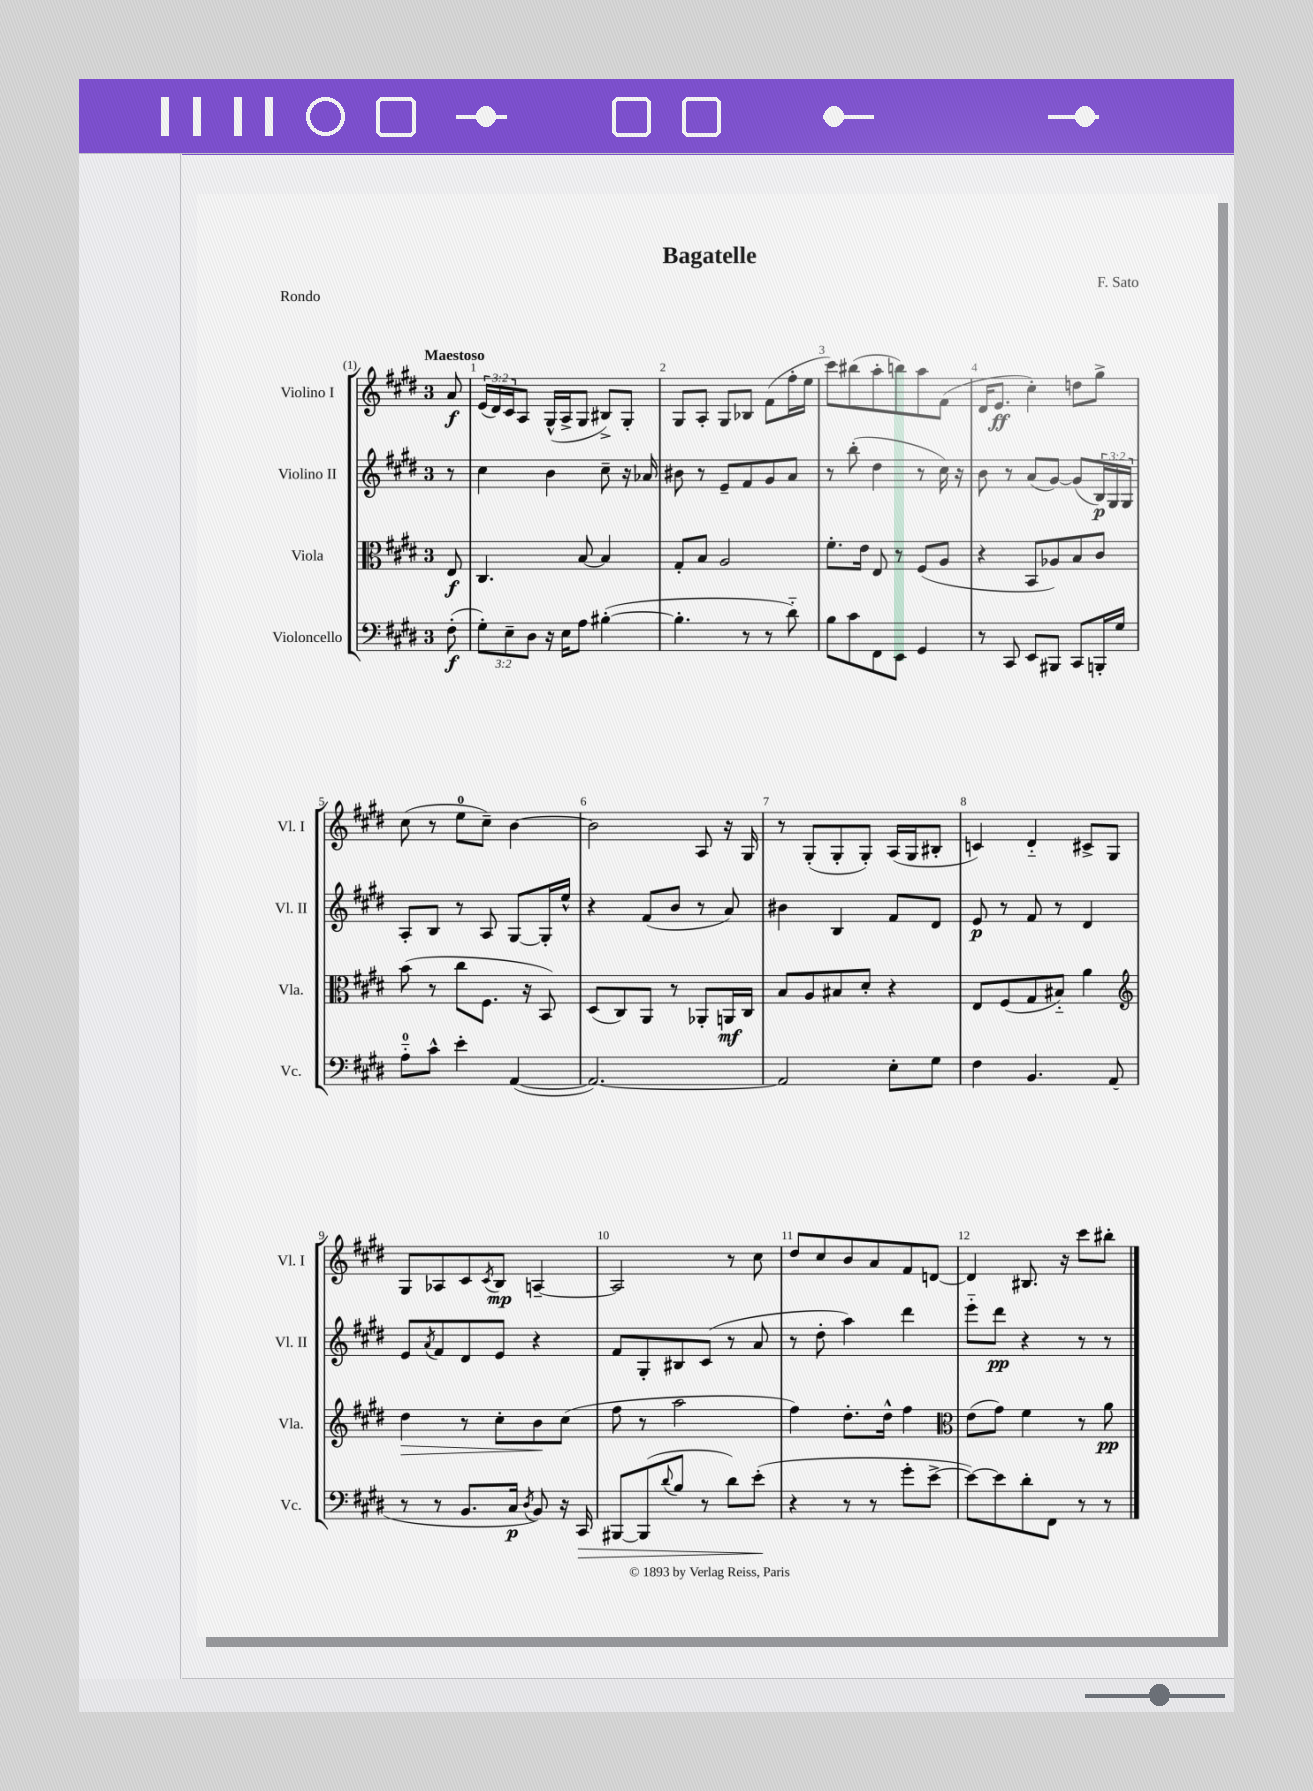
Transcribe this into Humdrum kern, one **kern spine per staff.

**kern	**dynam	**kern	**dynam	**kern	**dynam	**kern	**dynam
*part4	*part4	*part3	*part3	*part2	*part2	*part1	*part1
*staff4	*staff4	*staff3	*staff3	*staff2	*staff2	*staff1	*staff1
*I"Violoncello	*	*I"Viola	*	*I"Violino II	*	*I"Violino I	*
*I'Vc.	*	*I'Vla.	*	*I'Vl. II	*	*I'Vl. I	*
*clefF4	*	*clefC3	*	*clefG2	*	*clefG2	*
*k[f#c#g#d#]	*	*k[f#c#g#d#]	*	*k[f#c#g#d#]	*	*k[f#c#g#d#]	*
*M3/4	*	*M3/4	*	*M3/4	*	*M3/4	*
=	=	=	=	=	=	=	=
!	!	!	!	!	!	!LO:TX:a:B:t=Maestoso	!
(8F#'\	f	8E/	f	8r	.	8a/	f
=1	=1	=1	=1	=1	=1	=1	=1
12G#'\L)	.	4.C#/	.	4cc#\	.	(24e/LL	.
.	.	.	.	.	.	24d#/)	.
12E~\	.	.	.	.	.	24c#/J	.
.	.	.	.	.	.	8A/J	.
12D#\J	.	.	.	.	.	.	.
16r	.	.	.	4b\	.	(16G#^^/LL	.
16E\KL	.	.	.	.	.	16A^/J	.
8A\J	.	[8B/	.	.	.	8G#/J	.
([4B#X'\	.	4B/]	.	8cc#~\	.	8B#X^/L)	.
.	.	.	.	16r	.	8G#'/J	.
.	.	.	.	16a-X/	.	.	.
=2	=2	=2	=2	=2	=2	=2	=2
4.B#'\]	.	8G#'/L	.	8b#X\	.	8G#/L	.
.	.	8B/J	.	8r	.	8A'/J	.
.	.	2A/	.	8e~/L	.	8G#/L	.
8r	.	.	.	8f#/	.	8B-X/J	.
8r	.	.	.	8g#/	.	(8f#\L	.
8d#\)	.	.	.	8a/J	.	16ff#'\L	.
.	.	.	.	.	.	16ee\JJ	.
=3	=3	=3	=3	=3	=3	=3	=3
8B\L	.	8.f#'\L	.	8r	.	8ccc#\L)	.
8c#\	.	.	.	(8bb'\	.	(8bb#X\	.
.	.	16e\Jk	.	.	.	.	.
8FF#\	.	8E/	.	4dd#\	.	8aa'\	.
8EE\J	.	8r	.	.	.	8bbn\)	.
4GG#/	.	(8F#/L	.	8r	.	8aa\	.
.	.	8A/J	.	16cc#\)	.	(8f#\J	.
.	.	.	.	16r	.	.	.
=4	=4	=4	=4	=4	=4	=4	=4
8r	.	4r	.	8b\	.	16d#/KL	.
.	.	.	.	.	.	8.e/J	ff
8CC#/	.	.	.	8r	.	.	.
8EE/L	.	8BB/L	.	(8a/L	.	4cc#'\)	.
8BBB#X/J	.	8A-X/)	.	[8g#/J)	.	.	.
8CC#/L	.	8B/	.	(8g#/L]	.	8ddn\L	.
16BBBn'/L	.	8c#/J	.	24B/L)	p	8gg#^\J	.
.	.	.	.	24G#/	.	.	.
16G#/JJ	.	.	.	.	.	.	.
.	.	.	.	24G#/JJ	.	.	.
!!LO:LB:g=z
=5	=5	=5	=5	=5	=5	=5	=5
8A\L	.	(8b\	.	8A'/L	.	(8cc#\	.
8c#^^\J	.	8r	.	8B/J	.	8r	.
4e'\	.	8cc#\L	.	8r	.	8ee\L	.
.	.	8.F#\J	.	8A/	.	8cc#~\J)	.
([4AA/	.	.	.	[8G#/L	.	[4b\	.
.	.	16r	.	.	.	.	.
.	.	8BB/)	.	16G#'/L]	.	.	.
.	.	.	.	16ee^^/JJ	.	.	.
=6	=6	=6	=6	=6	=6	=6	=6
2.AA/_)	.	(8D#/L	.	4r	.	2b\]	.
.	.	8C#/)	.	.	.	.	.
.	.	8AA/J	.	(8f#/L	.	.	.
.	.	8r	.	8b/J	.	.	.
.	.	8AA-X'/L	.	8r	.	8A/	.
.	.	16AAn/L	mf	8a/)	.	16r	.
.	.	16C#/JJ	.	.	.	16G#/	.
=7	=7	=7	=7	=7	=7	=7	=7
2AA/]	.	8B/L	.	4b#X\	.	8r	.
.	.	8A/	.	.	.	(8G#'/L	.
.	.	8B#X/	.	4B/	.	8G#'/	.
.	.	8d#'/J	.	.	.	8G#'/J)	.
8E'\L	.	4r	.	8f#/L	.	(16A/LL	.
.	.	.	.	.	.	16G#/J	.
8G#\J	.	.	.	8d#/J	.	8B#X'/J	.
=8	=8	=8	=8	=8	=8	=8	=8
4F#\	.	8E/L	.	8e/	p	4cn/)	.
.	.	(8F#/	.	8r	.	.	.
4.BB/	.	8G#/	.	8f#/	.	4d#/	.
.	.	8B#X/J)	.	8r	.	.	.
.	.	4a\	.	4d#/	.	8c#X^/L	.
(8AA/	.	.	.	.	.	8G#/J	.
!!LO:LB:g=z
=9	=9	=9	=9	=9	=9	=9	=9
*	*	*clefG2	*	*	*	*	*
!	!	!	!LO:HP:b	!	!	!	!
8r	.	4dd#\	>	8e/L	.	8G#/L	.
.	.	.	.	8qa/	.	.	.
8r	.	.	.	8f#/	.	8A-X/	.
8.BB/L	.	8r	.	8d#/	.	8c#/	.
.	.	.	.	.	.	8qc#/	.
.	.	8cc#'\L	.	8e/J	.	8B/J	mp
16C#/Jk	p	.	.	.	.	.	.
8qD#/	.	.	.	.	.	.	.
8BB/)	.	8b\	.	4r	.	[4An~/	.
16r	.	(8cc#\J	]	.	.	.	.
!	!LO:HP:b	!	!	!	!	!	!
16CC#/	>	.	.	.	.	.	.
=10	=10	=10	=10	=10	=10	=10	=10
[8BBB#X/L	.	8ff#\	.	8f#/L	.	2A/]	.
(8BBB#/]	.	8r	.	8G#'/	.	.	.
8qqd#/	.	.	.	.	.	.	.
8B/J	.	2aa\	.	8B#X/	.	.	.
8r	.	.	.	(8c#/J	.	.	.
8d#\L)	.	.	.	8r	.	8r	.
(8e'\J	.	.	.	8a/	.	8cc#\	.
.	]	.	.	.	.	.	.
=11	=11	=11	=11	=11	=11	=11	=11
4r	.	4ff#\)	.	8r	.	8dd#/L	.
.	.	.	.	8dd#'\	.	8cc#/	.
8r	.	8.dd#'\L	.	4aa\)	.	8b/	.
8r	.	.	.	.	.	8a/	.
.	.	16dd#^^\Jk	.	.	.	.	.
8g#'\L	.	4ff#\	.	4ddd#\	.	8f#/	.
[8e^\J	.	.	.	.	.	[8dn/J	.
=12	=12	=12	=12	=12	=12	=12	=12
*	*	*clefC3	*	*	*	*	*
8e\L_)	.	(8e\L	.	8eee\L	.	4d/]	.
8e\]	.	8g#\J)	.	8ddd#\J	pp	.	.
8d#'\	.	4f#\	.	4r	.	8.B#X/	.
8FF#\J	.	.	.	.	.	.	.
.	.	.	.	.	.	16r	.
8r	.	8r	.	8r	.	8ccc#\L	.
8r	.	8a\	pp	8r	.	8bb#X'\J	.
==	==	==	==	==	==	==	==
*-	*-	*-	*-	*-	*-	*-	*-
